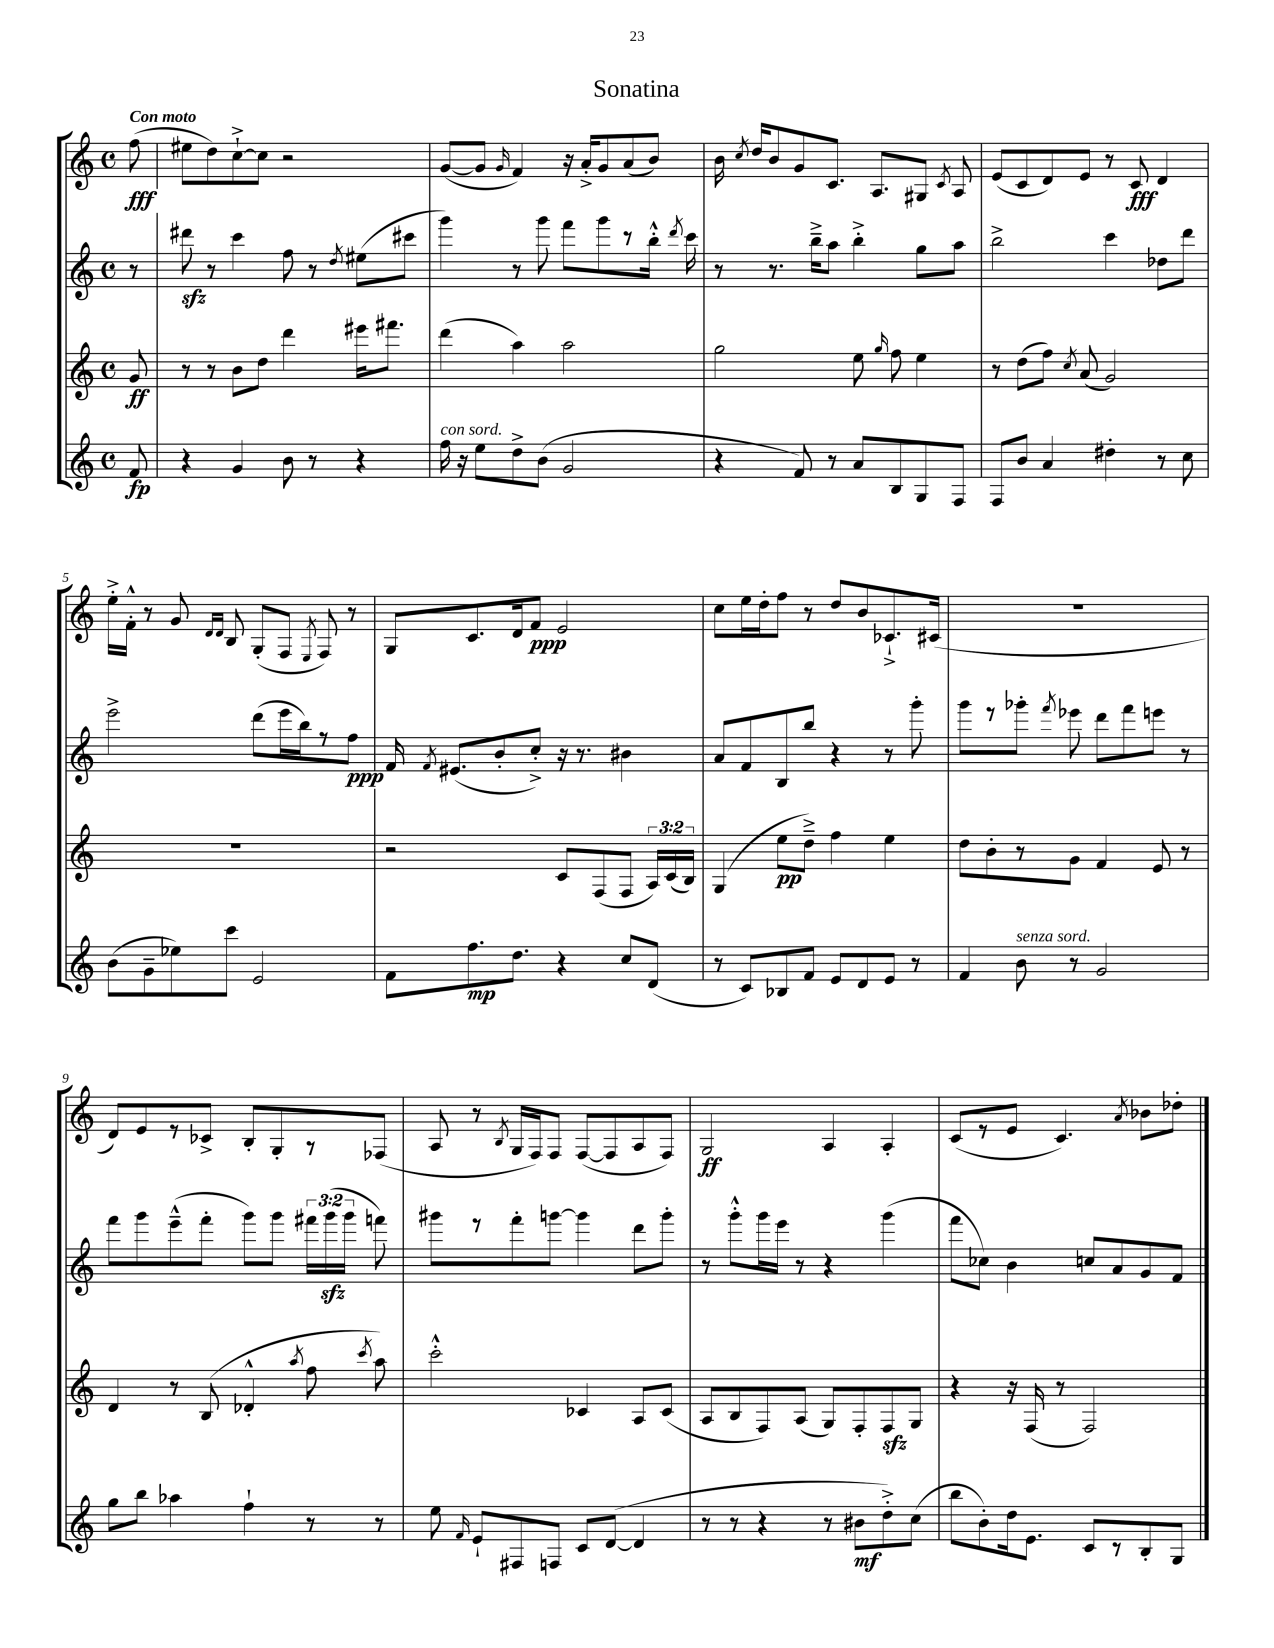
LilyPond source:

\header { title = "Sonatina" }
<<
\new StaffGroup <<
\new Staff = "s0" {
    \clef treble \key c \major \defaultTimeSignature \time 4/4 \partial 8 \tempo "Con moto"
    \autoBeamOff f''8\fff( |
    eis''8[ d''8) c''8~-!-> c''8] r2 |
    g'8[~( g'8] \grace { g'16 } f'4) r16 a'16[-.-> g'8 a'8( b'8]) |
    b'16 \acciaccatura { c''8 } d''16[ b'8 g'8 c'8.] a8.[ gis8] \acciaccatura { c'8 } a8 |
    e'8[( c'8 d'8) e'8] r8 c'8\fff d'4 |
    e''16[-.-> f'16]-.-^ r8 g'8 \grace { d'16[ d'16] } b8 g8[-.( f8] \acciaccatura { e8 } f8) r8 |
    g8[ c'8. d'16 f'8]\ppp e'2 |
    c''8[ e''16 d''16-. f''8] r8 d''8[ b'8 ces'8.-!-> cis'16]( |
    R1 |
    d'8[) e'8 r8 ces'8]-> b8[-. g8-. r8 fes8]( |
    a8 r8 \acciaccatura { b8 } g16[ f16) f8] f8[~( f8 a8 f8]) |
    g2\ff a4 a4-. |
    c'8[( r8 e'8] c'4.) \acciaccatura { a'8 } bes'8[ des''8]-. \bar "|." |
}
\new Staff = "s1" {
    \clef treble \key c \major \defaultTimeSignature \time 4/4 \override Staff.TupletNumber.text = #tuplet-number::calc-fraction-text \partial 8
    \autoBeamOff r8 |
    dis'''8\sfz r8 c'''4 f''8 r8 \acciaccatura { d''8 } eis''8[( cis'''8] |
    g'''4) r8 g'''8 f'''8[ g'''8 r8 b''16]-.-^ \acciaccatura { d'''8 } c'''16 |
    r8 r8. b''16[---> a''8] b''4-.-> g''8[ a''8] |
    b''2-> c'''4 des''8[ d'''8] |
    e'''2-> d'''8[( e'''16 b''16) r8 f''8]\ppp |
    f'16 \acciaccatura { f'8 } eis'8.[( b'8-. c''8]-.->) r16 r8. bis'4 |
    a'8[ f'8 b8 b''8] r4 r8 g'''8-. |
    g'''8[ r8 ges'''8]-. \acciaccatura { f'''8 } ees'''8 d'''8[ f'''8 e'''8] r8 |
    f'''8[ g'''8 e'''8---^( f'''8]-. g'''8[) g'''8] \tuplet 3/2 { fis'''16[ g'''16\sfz( g'''16] } f'''8) |
    gis'''8[ r8 f'''8-. g'''8]~ g'''4 d'''8[ g'''8]-. |
    r8 g'''8[-.-^ g'''16 e'''16] r8 r4 g'''4( |
    f'''8[ ces''8]) b'4 c''8[ a'8 g'8 f'8] \bar "|." |
}
\new Staff = "s2" {
    \clef treble \key c \major \defaultTimeSignature \time 4/4 \override Staff.TupletNumber.text = #tuplet-number::calc-fraction-text \partial 8
    \autoBeamOff g'8\ff |
    r8 r8 b'8[ d''8] d'''4 eis'''16[ fis'''8.] |
    d'''4( a''4) a''2 |
    g''2 e''8 \grace { g''16 } f''8 e''4 |
    r8 d''8[( f''8]) \acciaccatura { c''8 } a'8( g'2) |
    R1 |
    r2 c'8[ f8( f8] \tuplet 3/2 { a16[) c'16( b16]) } |
    g4( e''8[\pp d''8]--->) f''4 e''4 |
    d''8[ b'8-. r8 g'8] f'4 e'8 r8 |
    d'4 r8 b8( des'4-.-^ \acciaccatura { a''8 } f''8 \acciaccatura { c'''8 } a''8) |
    c'''2-.-^ ces'4 a8[ ces'8]( |
    a8[ b8 f8) a8]( g8[) f8-. f8\sfz g8] |
    r4 r16 f16( r8 f2) \bar "|." |
}
\new Staff = "s3" {
    \clef treble \key c \major \defaultTimeSignature \time 4/4 \partial 8
    \autoBeamOff f'8\fp |
    r4 g'4 b'8 r8 r4 |
    f''16^\markup { \italic "con sord." } r16 e''8[ d''8-> b'8]( g'2 |
    r4 f'8) r8 a'8[ b8 g8 f8] |
    f8[ b'8] a'4 dis''4-. r8 c''8 |
    b'8[( g'8-- ees''8) c'''8] e'2 |
    f'8[ f''8.\mp d''8.] r4 c''8[ d'8]( |
    r8 c'8[) bes8 f'8] e'8[ d'8 e'8] r8 |
    f'4 b'8^\markup { \italic "senza sord." } r8 g'2 |
    g''8[ b''8] aes''4 f''4-! r8 r8 |
    e''8 \grace { f'16 } e'8[-! fis8 f8] c'8[ d'8]~( d'4 |
    r8 r8 r4 r8 bis'8[\mf d''8-.->) c''8]( |
    b''8[ b'8-.) d''16 e'8.] c'8[ r8 b8-. g8] \bar "|." |
}
>>
>>
